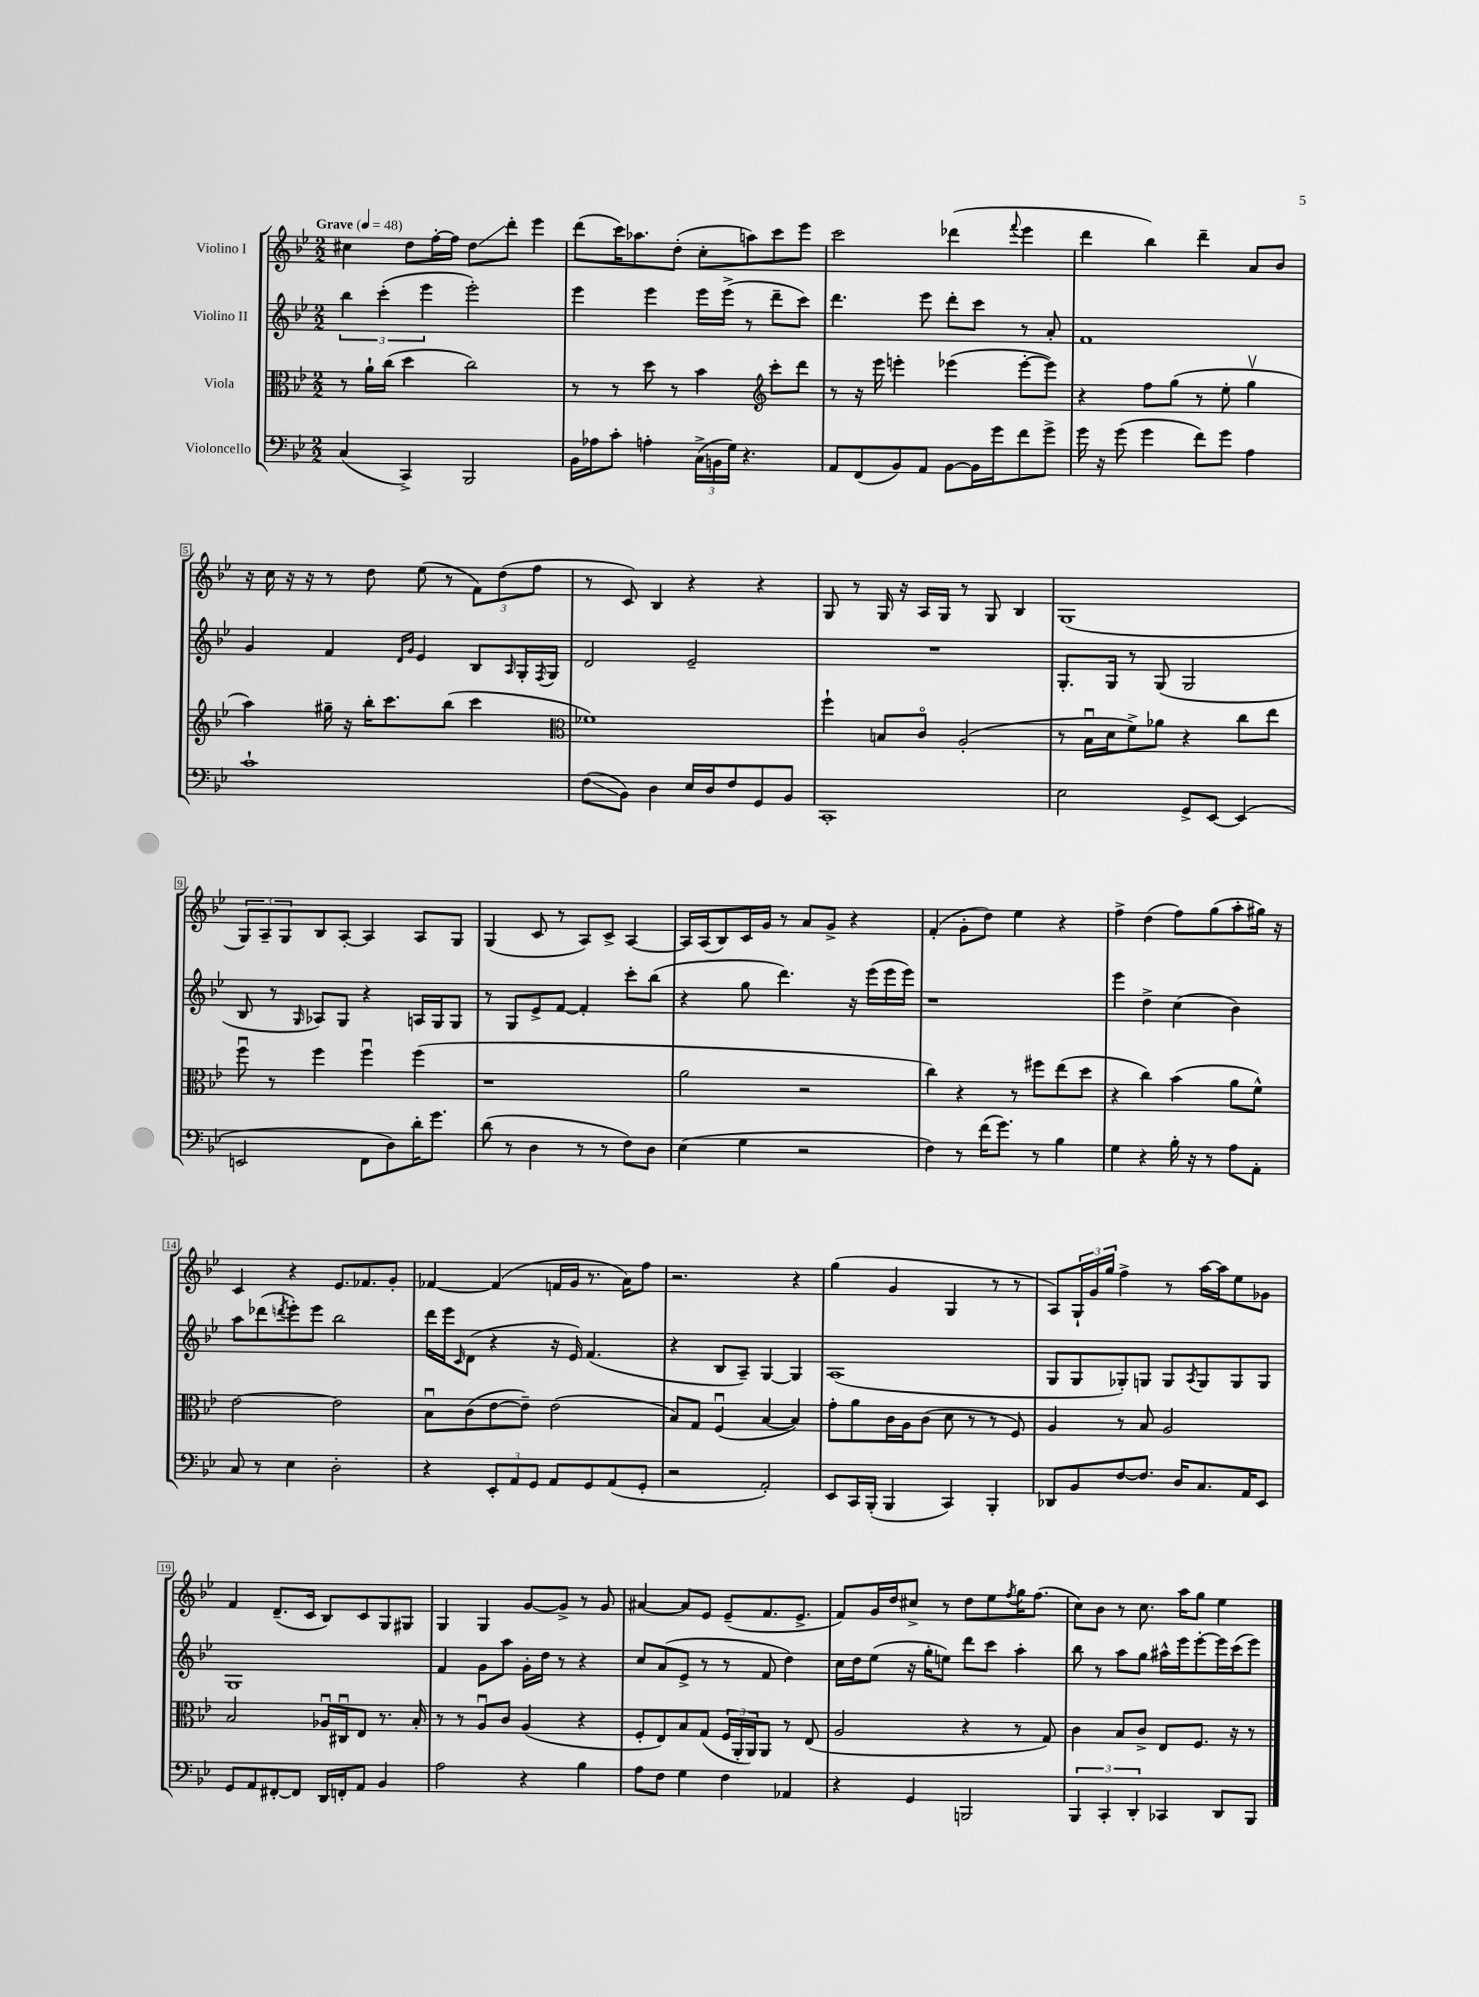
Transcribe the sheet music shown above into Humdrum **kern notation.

**kern	**kern	**kern	**kern
*staff4	*staff3	*staff2	*staff1
*clefF4	*clefC3	*clefG2	*clefG2
*k[b-e-]	*k[b-e-]	*k[b-e-]	*k[b-e-]
*M2/2	*M2/2	*M2/2	*M2/2
*MM48	*MM48	*MM48	*MM48
(4C/	8r	6bb-\	4cc#\
.	16a`\LL	.	.
.	.	(6ccc'\	.
.	(16cc\JJ	.	.
4CC^/)	4dd\	.	8dd\L
.	.	6eee-\	.
.	.	.	[16ff'\L
.	.	.	16ff\]JJ
2BBB-/	2cc\)	2eee-'\)	8dd\L
.	.	.	8ddd'\J
.	.	.	4eee-\
=	=	=	=
16BB-\LL	8r	4eee-\	(8ddd\L
16A-\J	.	.	.
8c'\J	8r	.	16ccc\K)
.	.	.	8.aa-\
4A'\	8dd\	4eee-\	.
.	8r	.	(8dd'\J
(24C^\LL	4b-\	16eee-\LL	8cc'\L
24BB\	.	.	.
.	.	(16eee-^\JJ	.
24G\JJ)	.	.	.
4.r	.	8r	8aa\)
*	*clefG2	*	*
.	8ccc'\L	8ddd~\L	8ccc\
.	8ddd\J	8ccc\J)	8eee-\J
=	=	=	=
8AA/L	8r	4.ddd\	2ccc\
(8FF/	16r	.	.
.	16eee-\	.	.
8BB-/)	4eee'\	.	.
8AA/J	.	8eee-\	.
[8BB-\L	(4eee-\	8ddd'\L	(4ddd-\
16BB-\]L	.	8ccc\J	.
16g\J	.	.	.
.	.	.	8qqfff/
8f\	[8eee-'\L	8r	4eee-\
8g^\J	8eee-\]J)	8a'/	.
=	=	=	=
16g\	4r	1f	4ddd\
16r	.	.	.
(8g\	.	.	.
4g\	8ff\L	.	4bb-\)
.	(8gg\J	.	.
8f\L)	8r	.	4ddd~\
8g\J	8ee-'\	.	.
4A\	4ggv\	.	8a/L
.	.	.	8b-/J
=	=	=	=
1c`	4aa\)	4g/	16r
.	.	.	16cc\
.	.	.	16r
.	.	.	16r
.	16gg#~\	4f/	8r
.	16r	.	.
.	16bb-'\LK	.	8dd\
.	8.ccc\	.	.
.	.	16qqd/LL	.
.	.	16qqg/JJ	.
.	.	4e-/	(8ee-\
.	(8bb-\J	.	8r
.	4ccc\	8B-/L	12f\L)
.	.	.	(12dd\
.	.	16qqA/	.
.	.	16G'/L	.
.	.	.	12ff\J
.	.	8qF/	.
.	.	16G/JJ	.
=	=	=	=
*	*clefC3	*	*
(8F\L	1f-)	2d/	8r
8BB-\J)	.	.	8c/)
4D\	.	.	4B-/
16E-/LL	.	2e-~/	4r
16D/J	.	.	.
8F/	.	.	.
8GG/	.	.	4r
8BB-/J	.	.	.
=	=	=	=
1CC'	4ff`\	1r	8G/
.	.	.	8r
.	8B/L	.	16G/
.	.	.	16r
.	8co/J	.	16A/LL
.	.	.	16G/JJ
.	(2A'/	.	8r
.	.	.	8G/
.	.	.	4B-/
=	=	=	=
2E-\	8r	8.G'/L	(1G
.	16B-u\LL	.	.
.	16d\J	16G/Jk	.
.	8f^\)	8r	.
.	8a-\J	(8G/	.
8GG^/L	4r	2G/	.
[8EE-/J	.	.	.
(4EE-/]	8cc\L	.	.
.	8ee-\J	.	.
=	=	=	=
2EE/	8ffu\	8B-/	12G/L)
.	.	.	12A~/
.	8r	8r	.
.	.	.	12G/
.	.	16qqG/	.
.	4ff\	8A-/L)	8B-/
.	.	8G/J	[8A'/J
8FF\L	4ffu\	4r	4A/]
8D\)	.	.	.
16d'\K	(4ff\	16A/LL	8A/L
8.g\J	.	16G/J	.
.	.	8G/J	8G/J
=	=	=	=
(8d\	1r	8r	(4G/
8r	.	8G/L	.
4D\	.	8e-^/	8c/
.	.	[8f/J	8r
8r	.	4f'/]	8A/L)
8r	.	.	8c^/J
8F\L)	.	8ccc'\L	[4A/
8D\J	.	(8bb-\J	.
=	=	=	=
(4E-\	2a\	4r	16A/]LL
.	.	.	(16A/J
.	.	.	8B-/)
4G\	.	8gg\	16c/L
.	.	.	16g/JJ
.	.	4.ddd\)	8r
2r	2r	.	8a/L
.	.	.	8g^/J
.	.	16r	4r
.	.	(16eee-\LL	.
.	.	16eee-\	.
.	.	16eee-\JJ)	.
=	=	=	=
4F\)	4cc\)	1r	(4f'/
8r	4r	.	8g'\L
(16f\LK	.	.	8dd\J)
8.g\J)	.	.	.
.	8r	.	4ee-\
8r	8ff#\L	.	.
4B-\	(8ee-\	.	4r
.	8dd\J	.	.
=	=	=	=
4G\	4r	4eee-\	4ff^\
4r	4cc\)	4dd^\	(4dd\
16B-'\	(4b-\	(4cc\	8ff\L)
16r	.	.	.
8r	.	.	(8gg\
8A\L	8a\L	4b-\)	8aa'\
8AA'\J	8f^^\J)	.	16gg#\Jk)
.	.	.	16r
=	=	=	=
8C/	[2e-\	8aa\L	4c/
8r	.	(8ddd-\	.
.	.	8qddd/	.
4E-\	.	8eee-'\)	4r
.	.	8eee-\J	.
2D'\	2e-\]	2bb-\	8.e-/L
.	.	.	8.f-/
.	.	.	8g'/J
=	=	=	=
4r	8B-u\L	16ddd\LL	[4f-/
.	.	16eee-\J	.
.	.	16qqc/	.
.	(8c\	(8d\J	.
12EE-'/L	[8e-\	4r	(4f-/]
12AA/	.	.	.
.	8e-~\]J)	.	.
12GG/J	.	.	.
8AA/L	(2e-\	16r	16f/LL
.	.	16e-/)	16g/JJ
8GG/	.	(4.f/	8.r
(8AA/	.	.	.
.	.	.	16a\LK)
8GG'/J	.	.	8ff\J
=	=	=	=
2r	8B-/L)	4r	2.r
.	8G/J	.	.
.	(4Fu/	8B-/L	.
.	.	8A~/J)	.
2AA'/)	[4B-/	[4G/	.
.	4B-/])	4G/]	4r
=	=	=	=
8EE-/L	8g'\L	(1A	(4gg\
16CC/L	8a\	.	.
(16BBB-'/JJ	.	.	.
4BBB-/	16c\L	.	4g/
.	16A\J	.	.
.	(8c\J	.	.
4CC/)	8d\	.	4G/
.	8r	.	.
4BBB-'/	8r	.	8r
.	8F/)	.	8r
=	=	=	=
8DD-/L	4A/	8G/L	8A/L)
8BB-/	.	8G/	24G`/L
.	.	.	24g/
.	.	.	24gg/JJ
[8F/	8r	8G-'/)	4ff^\
8.F/]J	8B-/	8G/J	.
.	2A/	8G/L	8r
16D/LK	.	.	.
.	.	8qA/	.
8.C/	.	8G/	[16aa\LL
.	.	.	16aa\]J
.	.	8G/	8ee-\
16AA/K	.	.	.
8EE-/J	.	8G/J	8g-\J
=	=	=	=
8GG/L	2B-/	1G	4f/
8AA/	.	.	.
[8FF#'/	.	.	(8.d~/L
8FF#/]J	.	.	.
.	.	.	16c/Jk
16DD/LL	16A-u/LL	.	8B-/L)
16FF'/J	16C#u/J	.	.
8AA/J	8E-/J	.	8c/
4BB-/	8.r	.	8G/
.	.	.	8G#/J
.	16B-'/	.	.
=	=	=	=
2A\	8r	4f/	4G/
.	8r	.	.
.	8Au/L	8g\L	4G/
.	8c/J	8aa\J	.
4r	(4A/	16g'\LL	[8g/L
.	.	16dd\JJ	.
.	.	8r	8g^/]J
4B-\	4r	4r	8r
.	.	.	8g/
=	=	=	=
8A\L	8F'/L	8cc/L	[4a#/
8F\J	8E-/)	(8a/	.
4G\	8B-/	8e-^/J	8a#/]L
.	(8G/J	8r	8e-/J
4F\	24F/LL	8r	(8e-~/L
.	24AA'/	.	.
.	24AA/J)	.	.
.	8AA/J	8f/	8.f/
4AA-/	8r	4dd\)	.
.	.	.	8.e-^/J
.	(8E-/	.	.
=	=	=	=
4r	2A/	16cc\LL	8f/L)
.	.	16dd\J	.
.	.	(8ee-\J	16g/L
.	.	.	16dd/J
4GG/	.	16r	8cc#^/J
.	.	16gg'\LK	.
.	.	8ee\J)	8r
2BBB/	4r	8ddd\L	8dd\L
.	.	8ccc\J	8ee-\
.	.	.	8qff/
.	8r	4aa'\	16gg\K
.	.	.	(8.ff\J
.	8G/)	.	.
=	=	=	=
6BBB-/	4c\	8bb-\	8cc\L)
.	.	8r	8b-\J
6CC'/	.	.	.
.	8B-/L	8aa\L	8r
6DD'/	.	.	.
.	8c^/J	8gg\J	8.cc\
4CC-/	8E-/L	16aa#^^\LL	.
.	.	16eee-\J	16aa\LK
.	8.F/J	[8eee-'\	8gg\J
8DD/L	.	16eee-\]L	4ee-\
.	16r	(16ccc\J	.
8BBB-/J	8r	8eee-\J)	.
==	==	==	==
*-	*-	*-	*-
